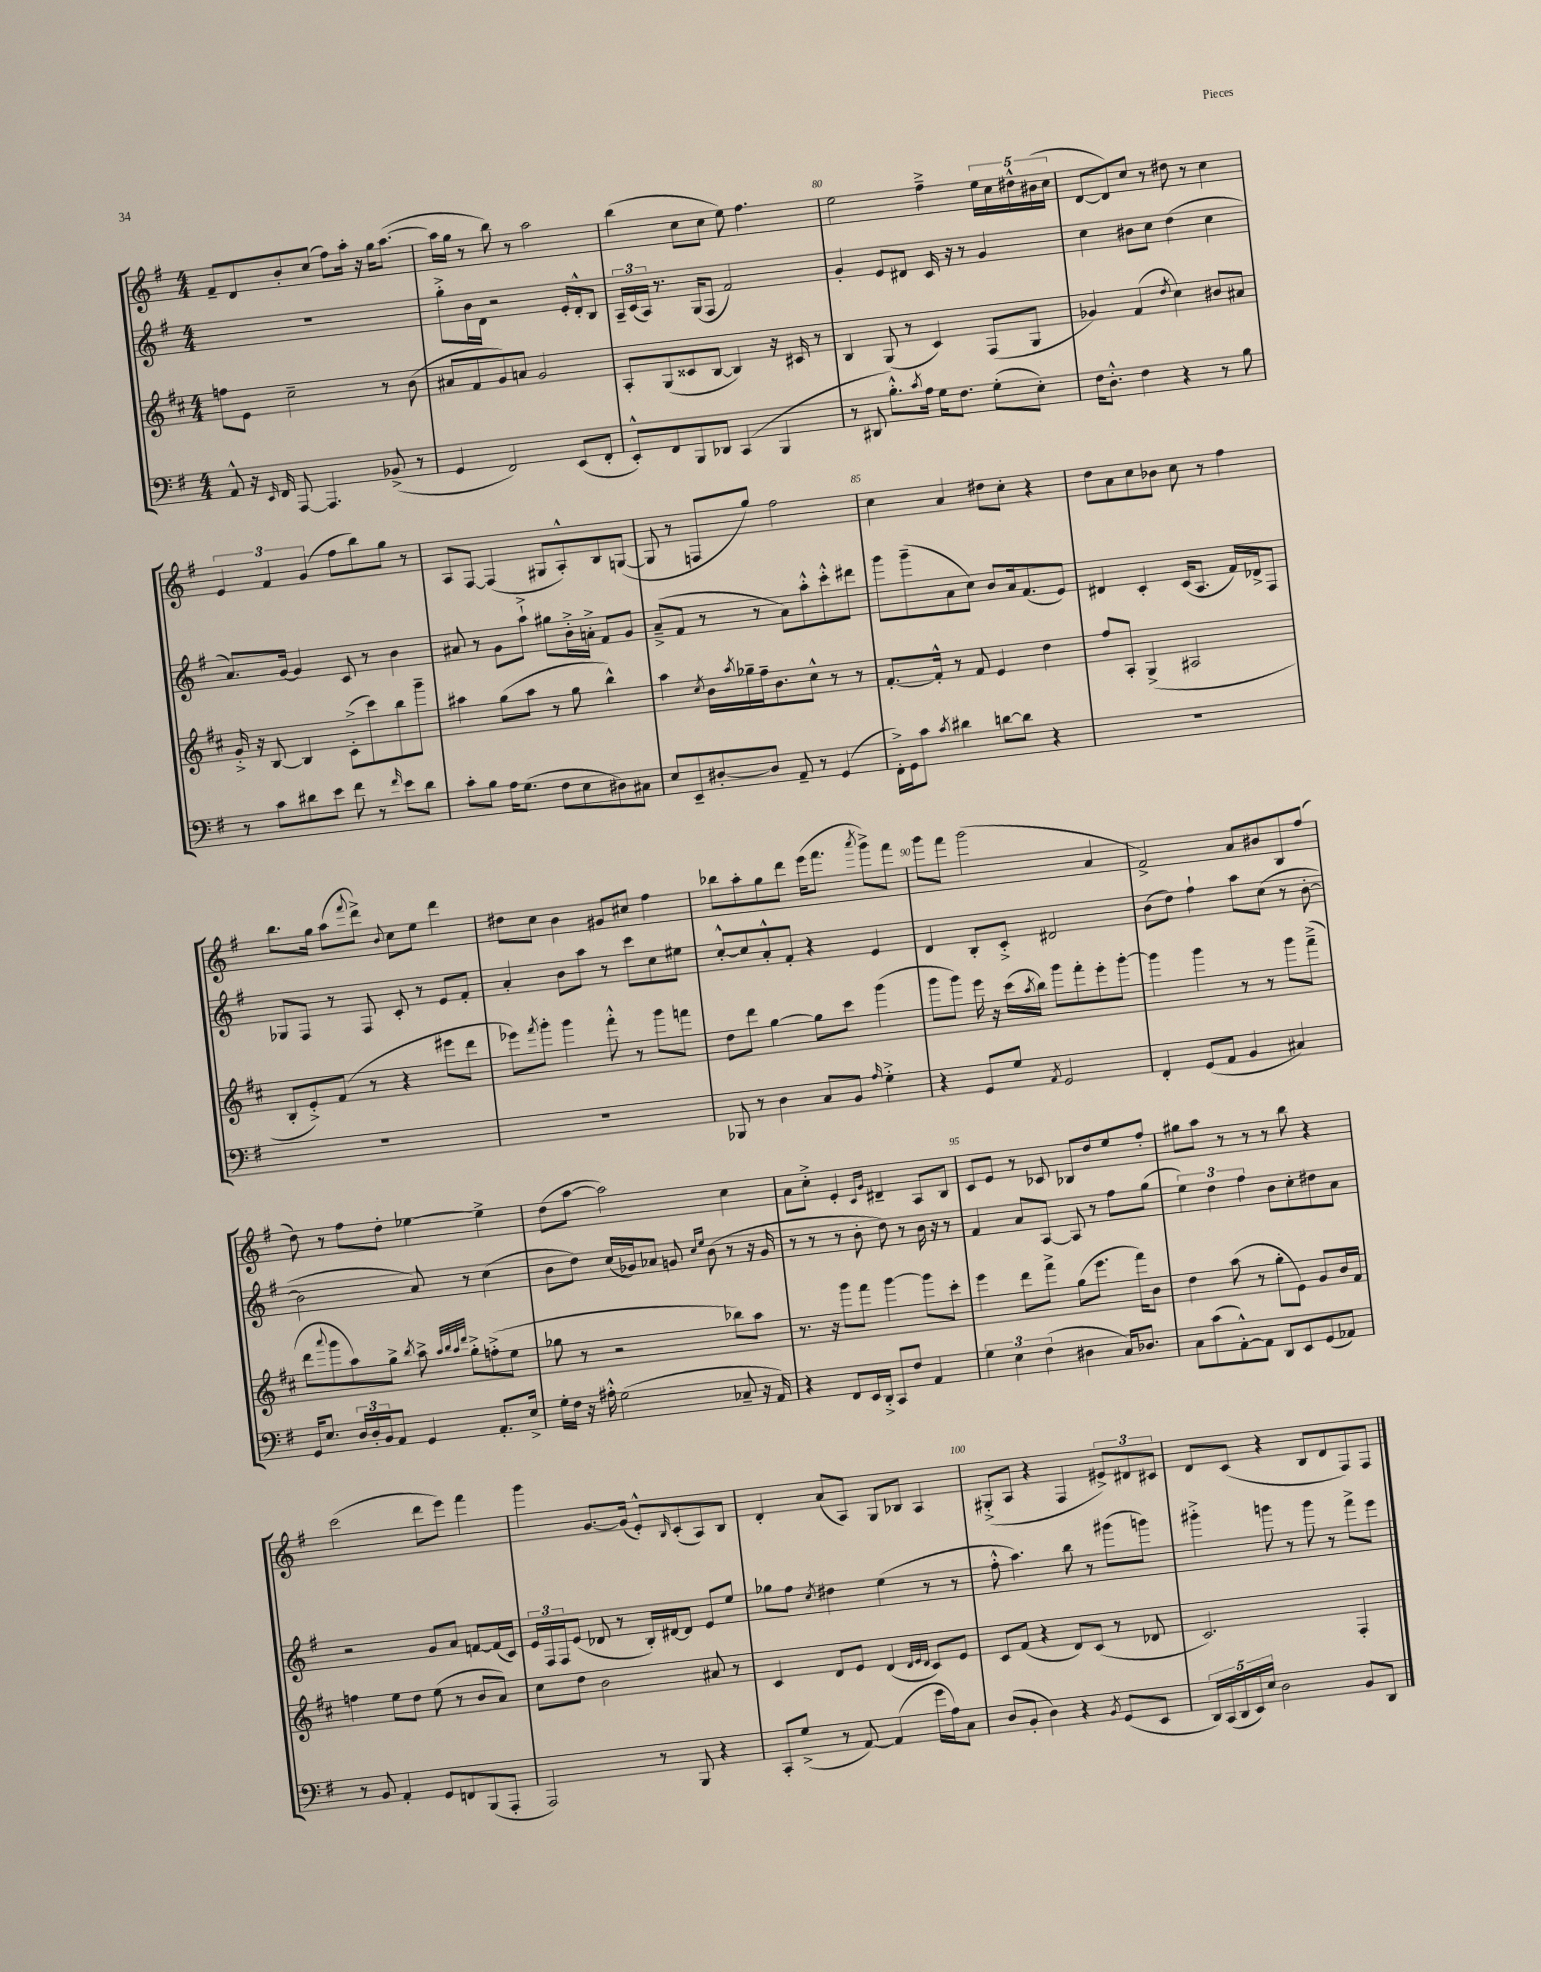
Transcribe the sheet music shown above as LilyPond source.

<<
\new StaffGroup <<
\new Staff = "s0" {
    \clef treble \key g \major \numericTimeSignature \time 4/4
    fis'8-- d'8 b'8-. c''8( fis''8) a''16-. r16 g''16 a''8.~( |
    a''16 g''16 r8 b''8) r8 a''2 |
    b''4( c''8 c''8 e''8) fis''4. |
    e''2 fis''4---> \tuplet 5/4 { e''16 c''16 dis''16-^ bis'16( c''16 } |
    d'8~ d'8) c''8 r8 dis''8 r8 c''4 |
    \tuplet 3/2 { e'4 fis'4 g'4( } fis''8 b''8) g''8 r8 |
    a8 fis8~ fis4( gis8 a8-.-^) b8 g8~( |
    g8 r8 f8 g''8) fis''2 |
    c''4 a'4 dis''8 c''8-. r4 |
    d''8 a'8 c''8 bes'8 c''8 r8 fis''4 |
    b''8. g''16 a''8( \appoggiatura { fis'''8 } d'''8->) \appoggiatura { b'8 } c''8 e''8 d'''4 |
    dis''8 c''8 b'4 gis'8 cis''8 fis''4 |
    bes''8 a''8-. g''8 d'''8 e'''16( fis'''8. \acciaccatura { a'''8 } g'''8->) fis'''8 |
    g'''8 fis'''8 g'''2( a'4 |
    fis'2->) a'8 bis'8 b8 fis''8( |
    d''8) r8 fis''8 d''8-. ees''4~ ees''4-> |
    d''8( a''8~ a''2) c''4 |
    a'8 c''8-.-> e'4-. \grace { c'16 g'16 } dis'4-- a8 b8 |
    c'8 e'8 r8 ces'8 bes8 d''8 e''8 fis''8-. |
    gis''8 a''8 r8 r8 r8 b''8 r4 |
    c'''2( d'''8 e'''8) fis'''4 |
    g'''4 g'8.~ g'16( e'8-.-^) \grace { b16 } c'8-.( a8) b8 |
    d'4-. a'8( a8) g8 bes8 a4 |
    gis8-.->( a8 r4 fis4 \tuplet 3/2 { eis'8->) dis'8 cis'8 } |
    d'8 c'8( r4 b8 d'8 fis8) fis8 \bar "|." |
}
\new Staff = "s1" {
    \clef treble \key g \major \numericTimeSignature \time 4/4
    R1 |
    g''8-.-> b'16 d'16 r2 e'16-. d'16-.-^ b8 |
    \tuplet 3/2 { a16-- c'16( a16) } r8. g16( fis8 fis'2) |
    g'4-. e'8 dis'8 c'16 r16 r8 g'4 |
    c''4 bis'8 c''8 d''4( c''4 |
    a'8.) g'16~ g'4 c'8 r8 b'4 |
    ais'8 r8 g'8 a''8-!-> gis''8 b'16-.-> a'16-.-> fis'8 g'8 |
    a'8--->( fis'8 r8 r8 a'8) a''8-.-^ c'''8-.-^ dis'''8 |
    g'''8 g'''8--( a'8 c''8) b'8 a'16 fis'8.( e'8) |
    dis'4 c'4-. c'16( a8. fis'16) des'16-> fis8 |
    ges8 fis8 r8 fis8 c'8-. r8 e'8 fis'8-. |
    a'4-. b'8 a''8 r8 c'''8 c''8 eis''8 |
    c''8~-.-^ c''8 a'8-.-^ fis'8-. r4 e'4 |
    d'4 b8-. c'8-.-> dis'2 |
    b'8( d''8) fis''4-! a''8 c''8( r8 b'8~-. |
    b'2 a'8) r8 c''4( |
    b'8 d''8) c''16( ges'16) aes'8 g'8 \grace { c''16 e''16 } b'8( r8 r16 g'16 |
    r8 r8 r8 b'8-. d''8) r8 b'16 r16 r8 |
    fis'4 a'8 a8~ a8 r8 fis''8 g''8( |
    \tuplet 3/2 { e''4) d''4 fis''4 } b'8 c''8-. dis''8 a'8 |
    r2 g'8 a'8 f'8~ f'16( c'16) |
    \tuplet 3/2 { e'16 fis16 fis16 } e'8( des'8 r8 b16-.) dis'16~ dis'8 e'8 e''8 |
    ges''8 fis''8 \acciaccatura { c''8 } dis''4 e''4( r8 r8 |
    fis''8-.-^ a''4.) b''8 r8 gis'''8( g'''8) |
    gis'''4-.-> g'''8 r8 g'''8 r8 fis'''8-> e'''8 \bar "|." |
}
\new Staff = "s2" {
    \clef treble \key d \major \numericTimeSignature \time 4/4
    f''8 e'8 cis''2-- r8 b'8( |
    ais'8 fis'8 g'8) a'8 g'2 |
    a8-. g8( cisis'8 b8~ b4) r16 cis'16 r8 |
    b4 g8( r8 cis'4) fis8( g8 |
    ges'4) fis'4( \acciaccatura { d''8 } cis''4) bis'8 ais'8 |
    g'16-.-> r16 b8~ b4 cis'8-.->( cis'''8) b''8 g'''8-- |
    ais''4 g''8( ais''8 r8 g''8 b''4-^) |
    a''4 \acciaccatura { cis''8 } b'16 \acciaccatura { a''8 } ges''16-- fis''16-- b'8. cis''8-^ r8 r8 |
    fis'8.~-. fis'16-.-^ r8 fis'8 e'4 d''4 |
    fis''8 a8-. g4->( ais2 |
    b8-. e'8-.->) fis'8( r8 r4 eis'''8 d'''8 |
    ees'''8) \acciaccatura { fis'''8 } g'''8-. g'''4 fis'''8-.-^ r8 g'''8 f'''8 |
    d''8 d'''8 g''4~ g''8 cis'''8 g'''4( |
    g'''8 g'''8) e'''16 r16 cis'''16( \acciaccatura { a''8 } b''16) g'''8 fis'''8-. e'''8-. g'''8~-. |
    g'''4 g'''4 r8 r8 g'''8 fis'''8--->( |
    d'''8 \appoggiatura { a'''8 } g'''8 a''8) g''8-> \acciaccatura { b''8 } a''8-> \grace { a''32 b''32 a''32 d'''32 } g''8-.-> f''8-.->( e''8 |
    ges''8 r8 r2 bes''8) a''8 |
    r8. r16 g'''8 fis'''8 g'''4~ g'''8 cis'''8-. |
    e'''4 d'''8 fis'''8-> g''8( e'''8. fis'''16) b'8 |
    d''4 a''8( r8 g''8-. e'8) g'8 b'16 fis'16 |
    f''4 e''8 d''8 e''8( r8 b'8 a'8) |
    cis''8 d''8 b'2 ais'8 r8 |
    cis'4 d'8 e'8 d'4( \grace { d'32 e'32 d'32 } cis'8) e'8 |
    cis'8 fis'8( r4 d'8) cis'8( r8 des'8 |
    cis'2.) fis4-. \bar "|." |
}
\new Staff = "s3" {
    \clef bass \key g \major \numericTimeSignature \time 4/4
    a,8-^ r16 \grace { e,16 } fis,16 a,,8~ a,,4. bes,8->( r8 |
    g,4 fis,2) e,8( fis,8-. |
    e,8-.-^) fis,8 b,,8 des,8 c,4( b,,4 |
    r8 dis,8 b8.-.-^) \acciaccatura { c'8 } a16 g16 fis8. g8-.( e8-.) |
    fis16 d8.-.-^ fis4 r4 r8 b8 |
    r8 c'8 dis'8 e'8 fis'8 r8 \grace { fis'16 } e'8 dis'8 |
    c'8-. b8 a16 g8.( fis8 e8 dis8) cis8 |
    e8 e,8-- dis8~-. dis8 a,8-- r8 g,4( |
    fis,16-.->) g,16 c'8 \acciaccatura { c'8 } dis'4 d'8~ d'8 r4 |
    R1 |
    R1 |
    R1 |
    bes,,8 r8 d4 c8 b,8 \grace { a16 } g4-.-> |
    r4 g,8 g8 \acciaccatura { a,8 } g,2 |
    fis,4-. g,8( a,8 b,4 cis4) |
    g,16 e8. \tuplet 3/2 { d16 d16-. b,16 } a,8 g,4 a,8.-. e16-> |
    g16-. fis16 r16 ais16-.-^ g2( ces8-- r16 a,16) |
    r4 fis,8 e,16 d,16-.-> c,8 fis8 a,4 |
    \tuplet 3/2 { g4 e4 fis4( } dis4 c16) des8. |
    c8 c'8( a,8~-.-^) a,8 d,8 e,8 g,8( aes,8) |
    r8 b,8 a,4-. g,8 f,8 b,,8( a,,8-. |
    a,,2) r8 b,,8 r4 |
    c,8-. g8->( r8 a,8~) a,4( g'16 a16) c8 |
    d8( b,8-. d4) r4 \acciaccatura { b,8 } g,8( e,8 |
    \tuplet 5/4 { d,16) c,16( d,16 e,16) e16 } d2 b,8 d,8 \bar "|." |
}
>>
>>
\layout { \context { \Score currentBarNumber = #77 \override BarNumber.break-visibility = ##(#f #t #t) barNumberVisibility = #(every-nth-bar-number-visible 5) } }
